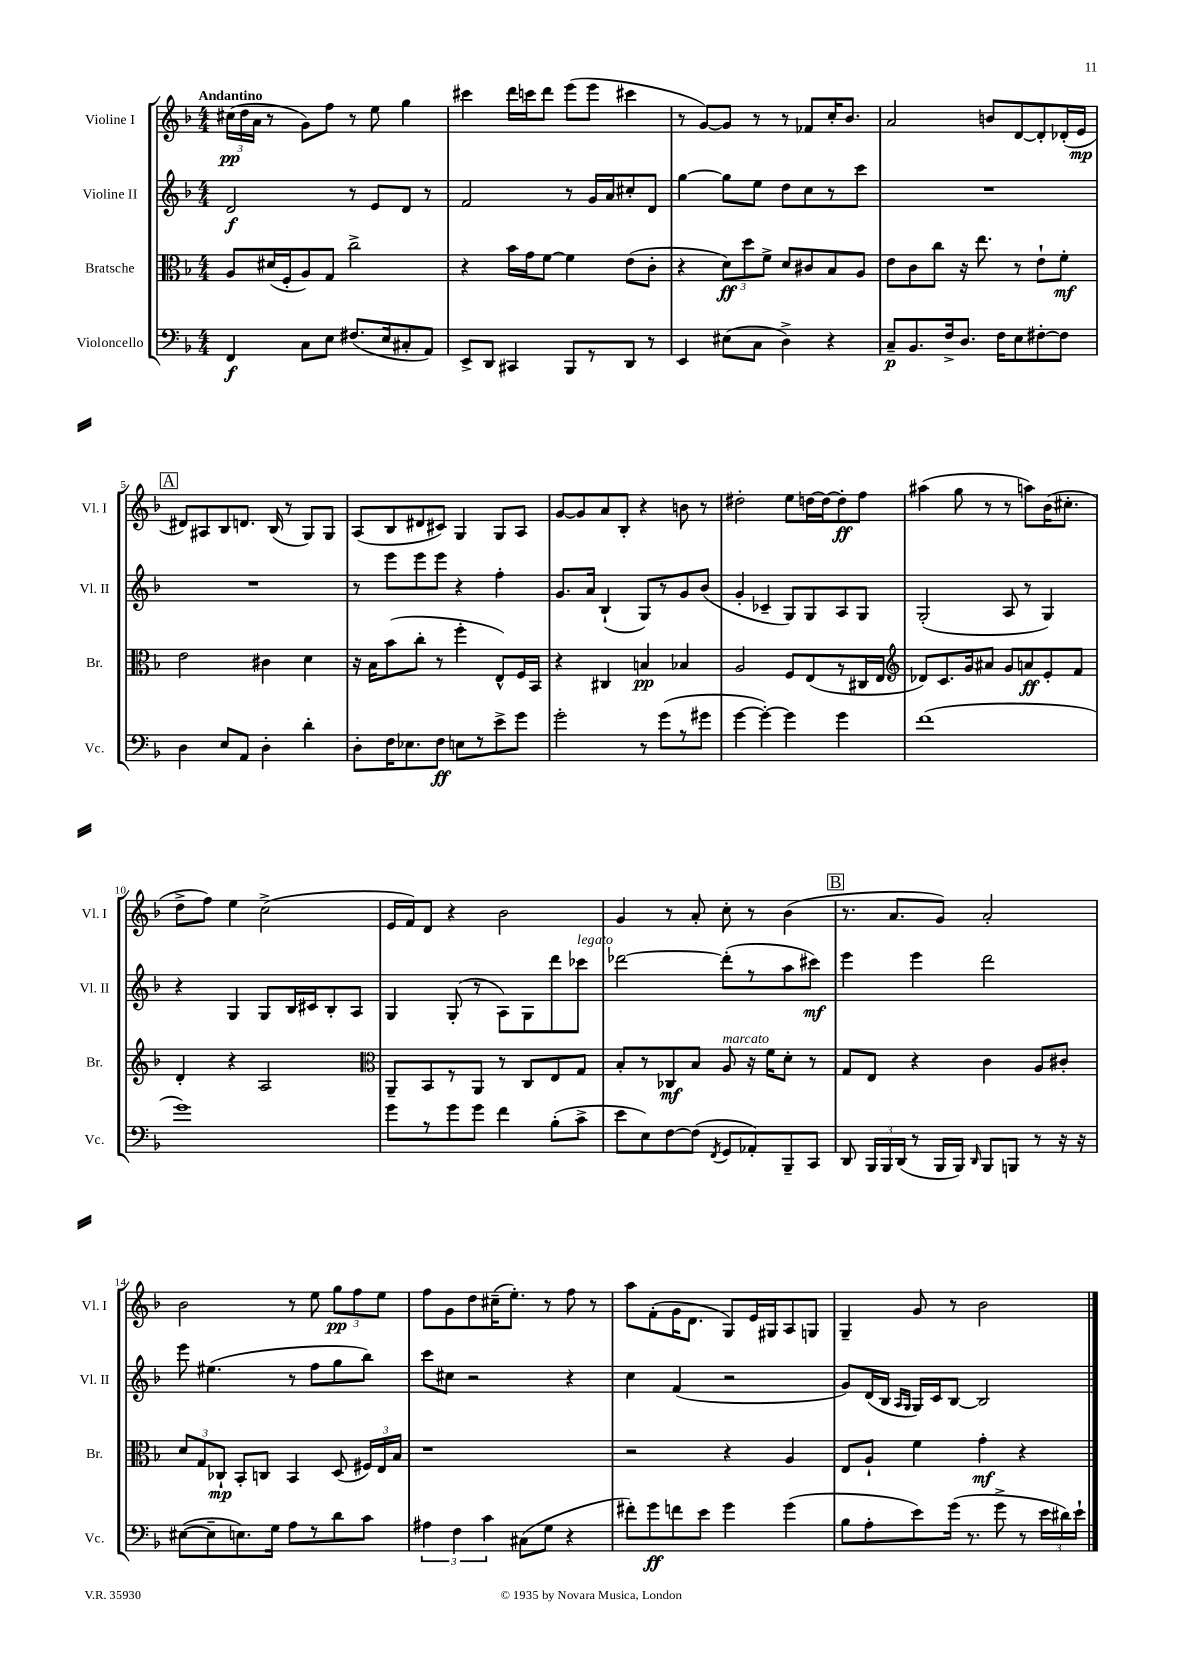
<<
\new StaffGroup <<
\new Staff = "s0" \with { instrumentName = "Violine I" shortInstrumentName = "Vl. I" } {
    \clef treble \key f \major \numericTimeSignature \time 4/4 \tempo "Andantino"
    \autoBeamOff \tuplet 3/2 { cis''16[\pp( d''16 a'16] } r8 g'8[) f''8] r8 e''8 g''4 |
    cis'''4 d'''16[ c'''16 d'''8] e'''8[( e'''8] cis'''4 |
    r8 g'8[~) g'8] r8 r8 fes'8[ c''16-. bes'8.] |
    a'2 b'8[ d'8~ d'8-. des'16-.( e'16]\mp |
    \mark \markup { \box "A" } dis'8[) ais8 bes8 d'8.] bes16( r8 g8[) g8] |
    a8[( bes8 dis'8 cis'8]) g4 g8[ a8] |
    g'8[~ g'8 a'8 bes8]-. r4 b'8 r8 |
    dis''2-. e''8[ d''16~ d''16~ d''8-.\ff f''8] |
    ais''4( g''8 r8 r8 a''8[) bes'16( cis''8.]-. |
    d''8[-> f''8]) e''4 c''2->( |
    e'16[ f'16) d'8] r4 bes'2 |
    g'4 r8 a'8-. c''8-. r8 bes'4( |
    \mark \markup { \box "B" } r8. a'8.[ g'8]) a'2-. |
    bes'2 r8 e''8 \tuplet 3/2 { g''8[\pp f''8 e''8] } |
    f''8[ g'8 d''8 cis''16--( e''8.]-.) r8 f''8 r8 |
    a''8[ f'8-.( g'16 d'8.] g8[) e'16 gis16 a8 g8] |
    g4-- g'8 r8 bes'2 \bar "|." |
}
\new Staff = "s1" \with { instrumentName = "Violine II" shortInstrumentName = "Vl. II" } {
    \clef treble \key f \major \numericTimeSignature \time 4/4
    \autoBeamOff d'2\f r8 e'8[ d'8] r8 |
    f'2 r8 g'16[ a'16 cis''8-. d'8] |
    g''4~ g''8[ e''8] d''8[ c''8 r8 c'''8] |
    R1 |
    \mark \markup { \box "A" } R1 |
    r8 e'''8[ e'''8 e'''8] r4 f''4-. |
    g'8.[ a'16] bes4-!( g8[) r8 g'8 bes'8]( |
    g'4-. ces'4-- g8[) g8 a8 g8] |
    g2-.( a8 r8 g4) |
    r4 g4 g8[ bes16 cis'16 bes8-. a8] |
    g4 g8-.( r8 a8[) g8 d'''8 ces'''8]^\markup { \italic "legato" } |
    des'''2~ des'''8[-.( r8 a''8 cis'''8]\mf) |
    \mark \markup { \box "B" } e'''4 e'''4 d'''2 |
    e'''8 eis''4.( r8 f''8[ g''8 bes''8]) |
    c'''8[ cis''8] r2 r4 |
    c''4 f'4( r2 |
    g'8[) d'16( bes16] \grace { a16[ g16] } g16[) c'16 bes8]~ bes2 \bar "|." |
}
\new Staff = "s2" \with { instrumentName = "Bratsche" shortInstrumentName = "Br." } {
    \clef alto \key f \major \numericTimeSignature \time 4/4
    \autoBeamOff a8[ dis'16( f16-. a8) g8] c''2-> |
    r4 bes'16[ g'16 f'8]~ f'4 e'8[( c'8]-. |
    r4 \tuplet 3/2 { d'8[\ff) d''8 f'8]-> } d'8[ cis'8 bes8 a8] |
    e'8[ c'8 c''8] r16 e''8. r8 e'8[-! f'8]-.\mf |
    \mark \markup { \box "A" } e'2 cis'4 d'4 |
    r16 bes16[ bes'8( c''8]-. r8 f''4-. e8[-^) f16 bes,16] |
    r4 cis4 b4\pp bes4 |
    a2 f8[ e8( r8 cis16 e16] |
    \clef treble des'8[) c'8. g'16 ais'8] g'8[ a'8\ff e'8-. f'8] |
    d'4-. r4 a2 |
    \clef alto a,8[-- bes,8 r8 a,8] r8 c8[ e8 g8] |
    bes8[-. r8 ces8\mf bes8] a8^\markup { \italic "marcato" } r16 f'16[ d'8]-. r8 |
    \mark \markup { \box "B" } g8[ e8] r4 c'4 a8[ cis'8]-. |
    \tuplet 3/2 { d'8[ g8 ces8]-!\mp } bes,8[-. c8] bes,4 d8( \tuplet 3/2 { fis16[) e16 bes16] } |
    r1 |
    r2 r4 a4 |
    e8[ a8]-! f'4 g'4-.\mf r4 \bar "|." |
}
\new Staff = "s3" \with { instrumentName = "Violoncello" shortInstrumentName = "Vc." } {
    \clef bass \key f \major \numericTimeSignature \time 4/4
    \autoBeamOff f,4\f c8[ e8] fis8.[( e16 cis8-. a,8]) |
    e,8[-> d,8] cis,4 bes,,8[ r8 d,8] r8 |
    e,4 eis8[( c8] d4->) r4 |
    c8[--\p bes,8. f16-> d8.] f16[ e8 fis8~-. fis8] |
    \mark \markup { \box "A" } d4 e8[ a,8] d4-. d'4-. |
    d8[-. f16 ees8. f8]\ff e8[ r8 e'8-> g'8] |
    g'2-. r8 g'8[( r8 gis'8] |
    g'4~ g'4~-.) g'4 g'4 |
    f'1( |
    g'1) |
    g'8[ r8 g'8 g'8] f'4 bes8[-.( c'8]-> |
    e'8[ e8) f8~ f8]( \acciaccatura { f,8 } g,8[ aes,8-.) bes,,8-- c,8] |
    \mark \markup { \box "B" } d,8 \tuplet 3/2 { bes,,16[ bes,,16 d,16]( } r8 bes,,16[ bes,,16]) \grace { d,16 } bes,,8[ b,,8] r8 r16 r16 |
    eis8[~( eis8-- e8.) g16] a8[ r8 d'8 c'8] |
    \tuplet 3/2 { ais4 f4 c'4 } cis8[( g8] r4 |
    fis'8[-.) g'8\ff f'8 e'8] g'4 g'4( |
    bes8[ a8-. e'8) g'16]( r8. g'8-> r8 \tuplet 3/2 { e'16[ dis'16) e'16]-! } \bar "|." |
}
>>
>>
